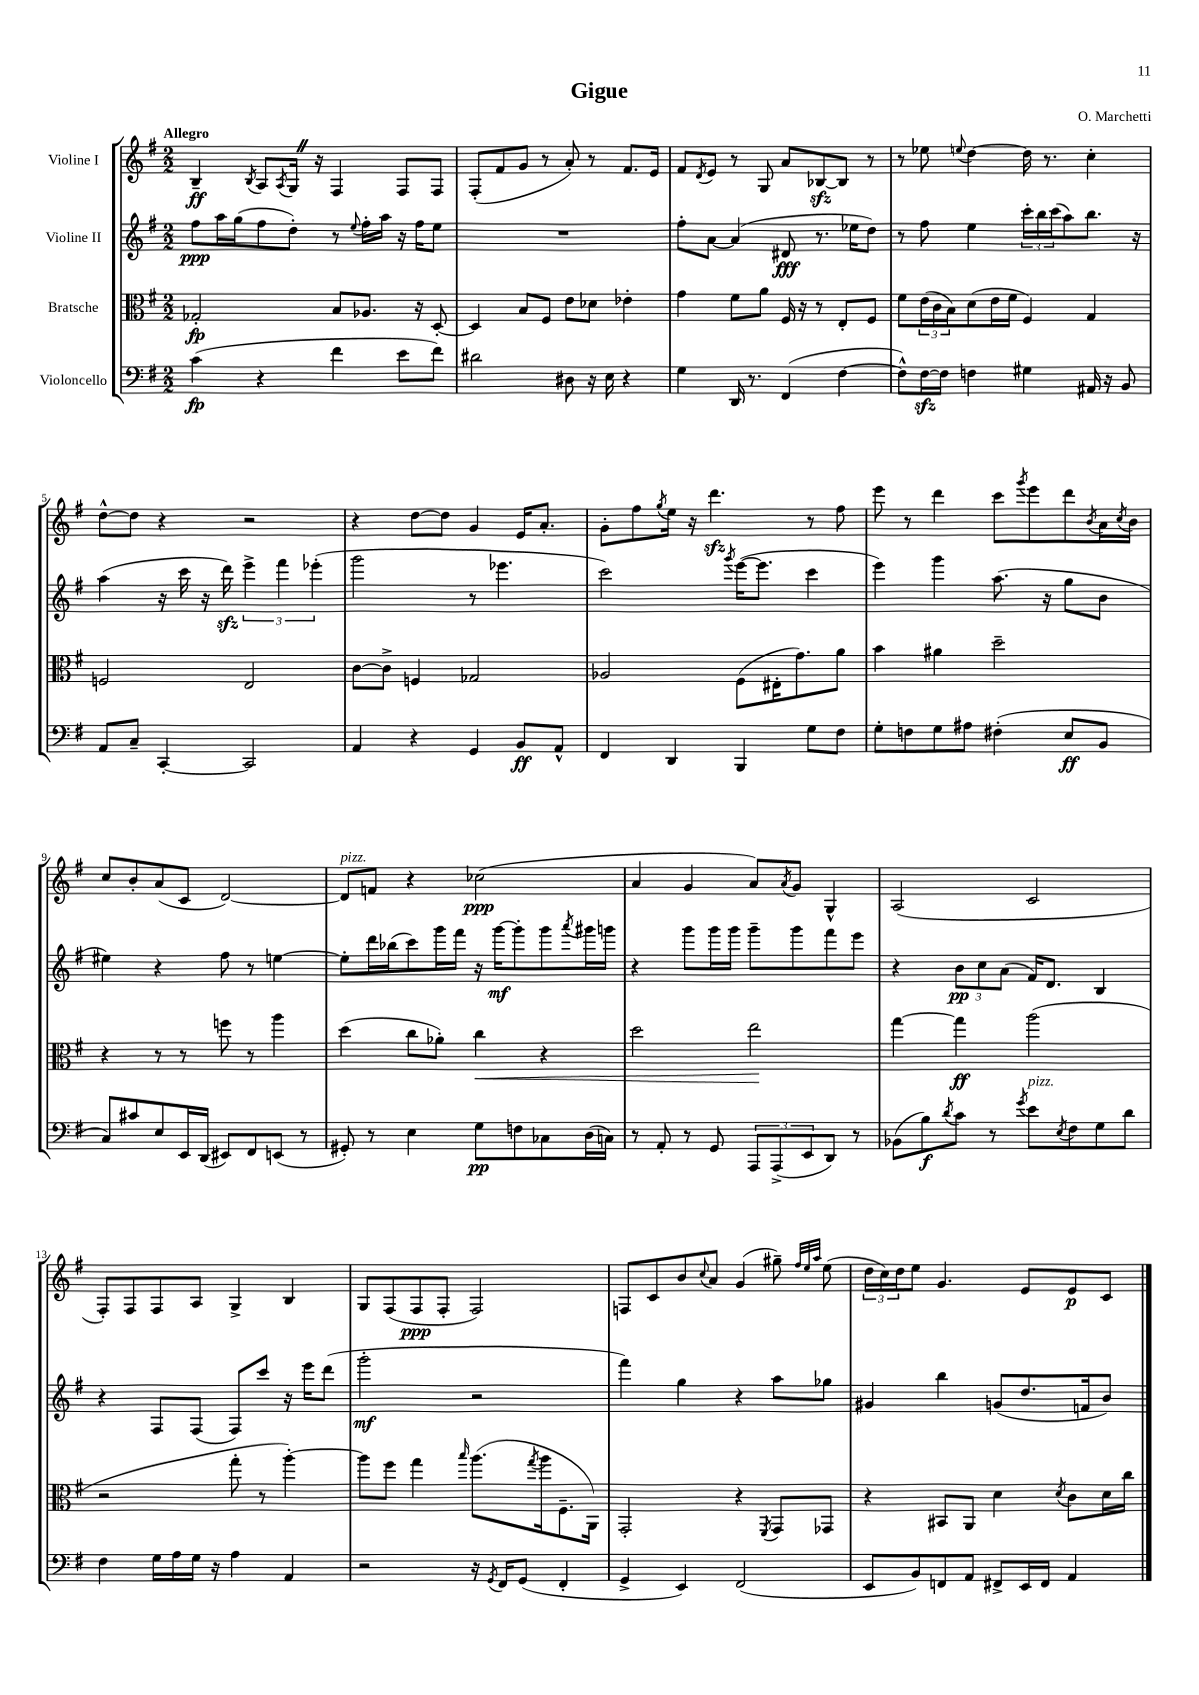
\header { title = "Gigue" composer = "O. Marchetti" }
<<
\new StaffGroup <<
\new Staff = "s0" \with { instrumentName = "Violine I" } {
    \clef treble \key g \major \numericTimeSignature \time 2/2 \tempo "Allegro"
    b4--\ff \acciaccatura { b8 } a8 \acciaccatura { a8 } g16 \once \override BreathingSign.text = \markup { \musicglyph "scripts.caesura.straight" } \breathe r16 fis4 fis8 fis8 |
    fis8-.( fis'8 g'8 r8 a'8-.) r8 fis'8. e'16 |
    fis'8 \acciaccatura { d'8 } e'8 r8 g8 a'8 bes8~\sfz bes8 r8 |
    r8 ees''8 \appoggiatura { e''8 } d''4~ d''16 r8. c''4-. |
    d''8~-^ d''8 r4 r2 |
    r4 d''8~ d''8 g'4 e'16 a'8.-. |
    g'8-. fis''8 \acciaccatura { g''8 } e''16 r16 d'''4.\sfz r8 fis''8 |
    e'''8 r8 d'''4 c'''8 \acciaccatura { g'''8 } e'''8 d'''8 \acciaccatura { b'8 } a'16 \acciaccatura { c''8 } b'16 |
    c''8 b'8-. a'8( c'8 d'2~) |
    d'8^\markup { \italic "pizz." } f'8 r4 ces''2\ppp( |
    a'4 g'4 a'8) \acciaccatura { a'8 } g'8 g4-^ |
    a2( c'2 |
    fis8-.) fis8 fis8 a8 g4-> b4 |
    g8 fis8( fis8\ppp fis8-. fis2) |
    f8 c'8 b'8 \appoggiatura { c''8 } a'8 g'4( gis''8--) \grace { fis''32 e''32 a''32 } e''8( |
    \tuplet 3/2 { d''16 c''16) d''16 } e''8 g'4. e'8 e'8\p c'8 \bar "|." |
}
\new Staff = "s1" \with { instrumentName = "Violine II" } {
    \clef treble \key g \major \numericTimeSignature \time 2/2
    fis''8\ppp a''16 g''16( fis''8 d''8-.) r8 \appoggiatura { e''8 } fis''16-. a''16 r16 fis''16 e''8 |
    R1 |
    fis''8-. a'8~ a'4( dis'8\fff r8. ees''16 d''8) |
    r8 fis''8 e''4 \tuplet 3/2 { c'''16-. b''16 c'''16( } a''8) b''8. r16 |
    a''4( r16 c'''16 r16 d'''16\sfz) \tuplet 3/2 { e'''4-> fis'''4 ees'''4-.( } |
    g'''2 r8 ees'''4. |
    c'''2) \acciaccatura { g'''8 } e'''16~( e'''8. c'''4 |
    e'''4) g'''4 a''8.( r16 g''8 b'8 |
    eis''4) r4 fis''8 r8 e''4~ |
    e''8-. d'''16 bes''16( c'''8) g'''16 fis'''16 r16 g'''16~\mf g'''8-. g'''8 \acciaccatura { a'''8 } gis'''16 g'''16 |
    r4 g'''8 g'''16 g'''16 g'''8-- g'''8 fis'''8 e'''8 |
    r4 \tuplet 3/2 { b'8\pp c''8 a'8( } fis'16) d'8. b4 |
    r4 fis8 fis8( fis8) c'''8 r16 e'''16 d'''8( |
    g'''2-.\mf r2 |
    fis'''4) g''4 r4 a''8 ges''8 |
    gis'4 b''4 g'8( d''8. f'16 b'8) \bar "|." |
}
\new Staff = "s2" \with { instrumentName = "Bratsche" } {
    \clef alto \key g \major \numericTimeSignature \time 2/2
    ges2-.\fp b8 aes8. r16 d8~-. |
    d4 b8 fis8 e'8 des'8 ees'4-. |
    g'4 fis'8 a'8 fis16 r16 r8 e8-. fis8 |
    fis'8 \tuplet 3/2 { e'16( c'16 b16) } d'8( e'16 fis'16 fis4) g4 |
    f2 e2 |
    c'8~ c'8-> f4 ges2 |
    aes2 fis8( eis16-. g'8.) a'8 |
    b'4 ais'4 d''2-- |
    r4 r8 r8 f''8 r8 a''4 |
    d''4( c''8 aes'8-.) c''4\< r4 |
    d''2 e''2\! |
    g''4~ g''4\ff a''2( |
    r2 g''8-. r8 a''4~-.) |
    a''8 fis''8 g''4 \grace { b''16 } a''8.( \acciaccatura { g''8 } a''16 fis8.-- a,16) |
    g,2-. r4 \acciaccatura { fis,8 } g,8 ges,8 |
    r4 bis,8 a,8 d'4 \acciaccatura { d'8 } c'8 d'16 c''16 \bar "|." |
}
\new Staff = "s3" \with { instrumentName = "Violoncello" } {
    \clef bass \key g \major \numericTimeSignature \time 2/2
    c'4\fp( r4 fis'4 e'8 fis'8) |
    dis'2 dis8 r16 e16 r4 |
    g4 d,16 r8. fis,4( fis4~ |
    fis8-^) fis16~\sfz fis16 f4 gis4 ais,16 r16 b,8 |
    a,8 c8-- c,4~-. c,2 |
    a,4 r4 g,4 b,8\ff a,8-^ |
    fis,4 d,4 b,,4 g8 fis8 |
    g8-. f8 g8 ais8 fis4-.( e8\ff b,8 |
    c8) cis'8 e8 e,16 d,16( eis,8) fis,8 e,8( r8 |
    gis,8-.) r8 e4 g8\pp f8 ces8 d16( c16) |
    r8 a,8-. r8 g,8 \tuplet 3/2 { a,,8 a,,8->( e,8 } d,8) r8 |
    bes,8( b8\f) \acciaccatura { d'8 } c'8 r8 \acciaccatura { g'8 } e'8^\markup { \italic "pizz." } \acciaccatura { e8 } fis8 g8 d'8 |
    fis4 g16 a16 g16 r16 a4 a,4 |
    r2 r16 \acciaccatura { g,8 } fis,16 g,8( fis,4-. |
    g,4-> e,4) fis,2( |
    e,8 b,8) f,8 a,8 fis,8-> e,16 fis,16 a,4 \bar "|." |
}
>>
>>
